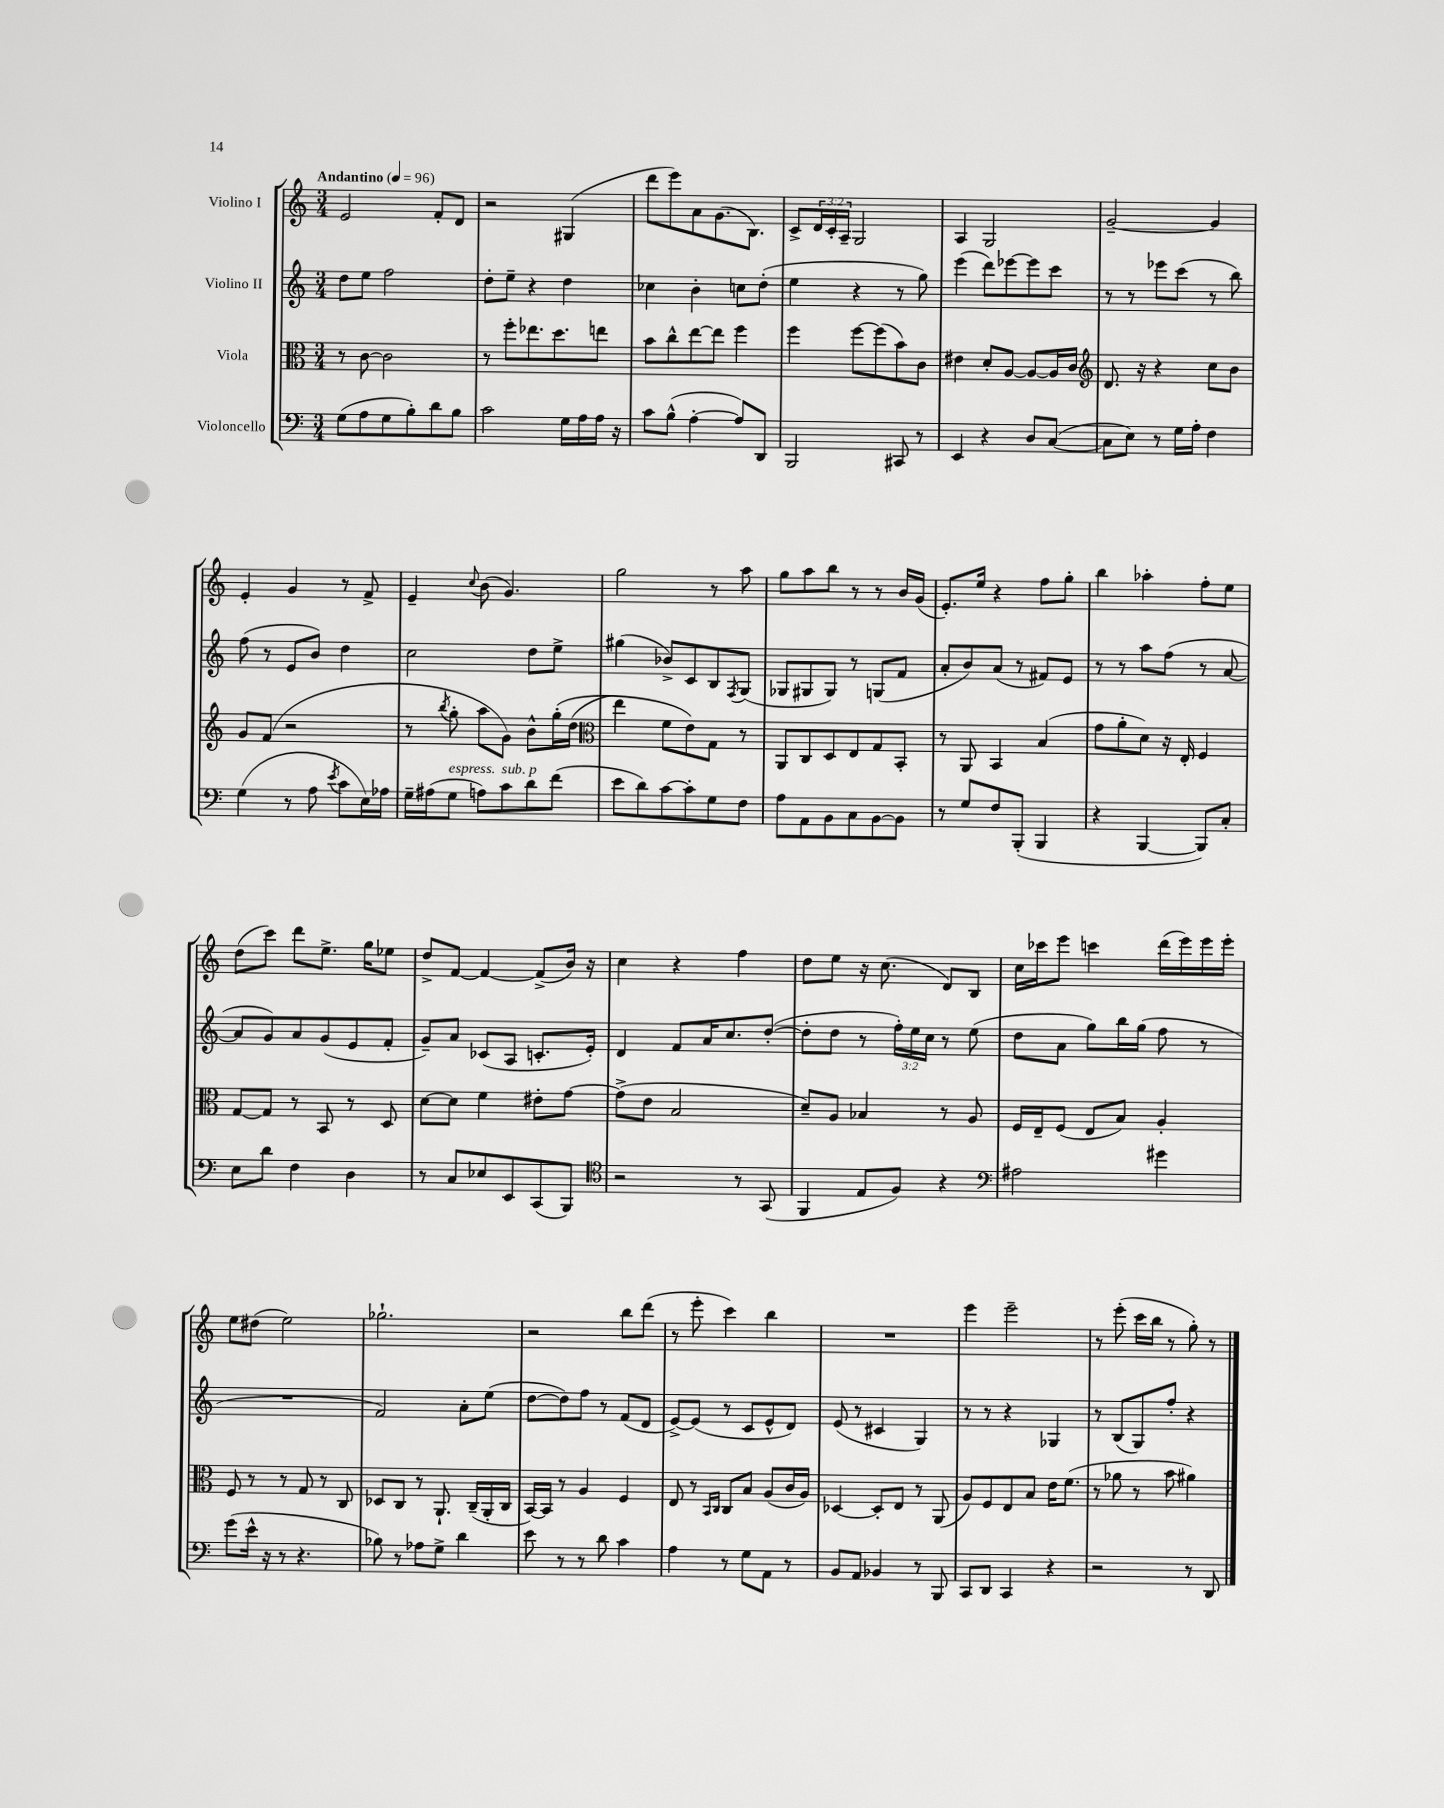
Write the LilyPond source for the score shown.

<<
\new StaffGroup <<
\new Staff = "s0" \with { instrumentName = "Violino I" } {
    \clef treble \key c \major \numericTimeSignature \time 3/4 \override Staff.TupletNumber.text = #tuplet-number::calc-fraction-text \tempo "Andantino" 4 = 96
    e'2 f'8-. d'8 |
    r2 gis4( |
    d'''8 e'''8) a'8 g'8.( b8.) |
    c'8-> \tuplet 3/2 { d'16 c'16-. a16-- } g2 |
    a4 g2 |
    g'2~-- g'4 |
    e'4-. g'4 r8 f'8-> |
    e'4-- \appoggiatura { c''8 } b'8( g'4.) |
    g''2 r8 a''8 |
    g''8 a''8 b''8 r8 r8 b'16 g'16( |
    e'8.-.) e''16 r4 f''8 g''8-. |
    b''4 aes''4-. f''8-. e''8 |
    d''8( c'''8) d'''8 e''8.-> g''16 ees''8 |
    d''8-> f'8~ f'4~ f'8->( b'16) r16 |
    c''4 r4 f''4 |
    d''8 e''8 r16 c''8.( d'8) b8 |
    c''16 ces'''16 e'''8 c'''4 d'''16( e'''16) e'''16 e'''16-. |
    e''8 dis''8( e''2) |
    ges''2.-! |
    r2 b''8 d'''8( |
    r8 e'''8-. c'''4) b''4 |
    R2. |
    e'''4 e'''2-- |
    r8 e'''8-.( c'''16 b''16 r8 g''8-.) r8 \bar "|." |
}
\new Staff = "s1" \with { instrumentName = "Violino II" } {
    \clef treble \key c \major \numericTimeSignature \time 3/4 \override Staff.TupletNumber.text = #tuplet-number::calc-fraction-text
    d''8 e''8 f''2 |
    d''8-. e''8-- r4 d''4 |
    ces''4 b'4-. c''8 d''8-.( |
    e''4 r4 r8 g''8) |
    e'''4( d'''8) ees'''8~ ees'''8 c'''8 |
    r8 r8 ees'''8 c'''8( r8 b''8) |
    f''8( r8 e'8 b'8) d''4 |
    c''2 d''8 e''8-> |
    gis''4( bes'8->) c'8 b8 \acciaccatura { f8 } g8( |
    ges8 gis8 gis8) r8 g8( f'8 |
    a'8-. b'8) a'8( r8 fis'8) e'8 |
    r8 r8 a''8 f''8( r8 a'8~ |
    a'8 g'8) a'8 g'8( e'8 f'8-. |
    g'8--) a'8 ces'8( a8 c'8.-. e'16-.) |
    d'4 f'8 a'16 c''8. d''8~-.( |
    d''8-. d''8 r8 \tuplet 3/2 { f''16-.) e''16 c''16 } r8 e''8( |
    d''8 a'8 g''8) b''16 g''16( f''8 r8 |
    R2. |
    f'2) a'8-. e''8( |
    d''8~ d''8) f''8 r8 f'8( d'8 |
    e'8~->) e'8( r8 c'8 e'8-^ d'8) |
    e'8( r8 cis'4 g4) |
    r8 r8 r4 ges4 |
    r8 b8( g8) f''8-. r4 \bar "|." |
}
\new Staff = "s2" \with { instrumentName = "Viola" } {
    \clef alto \key c \major \numericTimeSignature \time 3/4
    r8 c'8~ c'2 |
    r8 f''8-. ees''8. d''8. e''8 |
    b'8 c''8-^ e''8~ e''8 f''4 |
    f''4 f''8~ f''8( b'8) c'8 |
    eis'4 d'8-. a8~ a8~ a16 c'16 |
    \clef treble d'8. r16 r4 c''8 b'8 |
    g'8 f'8( r2 |
    r8 \acciaccatura { b''8 } g''8-. a''8 g'8) b'8-^ g''16-.\( d''16( |
    \clef alto e''4) f'8 e'8\) g8 r8 |
    a,8 c8 d8 e8 g8 b,8-. |
    r8 a,8 b,4 b4( |
    g'8 a'8-. d'8) r16 e16-. f4 |
    g8~ g8 r8 b,8 r8 d8 |
    d'8~ d'8 f'4 eis'8-. g'8~ |
    g'8->( e'8 b2 |
    d'8--) a8 bes4 r8 a8 |
    f16 e16-- f8( e8 b8) a4-. |
    f8 r8 r8 g8 r8 c8 |
    des8 c8 r8 a,8.-! c16--( a,16-. c16 |
    b,16~) b,16 r8 a4 f4 |
    e8 r8 \grace { b,16 c16 } c8 b8 a8( c'16 a16) |
    des4~ des8-. e8 r8 a,8( |
    a8) f8 e8 b8 e'16 f'8.( |
    r8 aes'8 r8 b'8 ais'4) \bar "|." |
}
\new Staff = "s3" \with { instrumentName = "Violoncello" } {
    \clef bass \key c \major \numericTimeSignature \time 3/4
    g8( a8 g8 b8-.) d'8 b8 |
    c'2 g16 a16 a16 r16 |
    c'8 b8-^( a4~-. a8) d,8 |
    b,,2 cis,8 r8 |
    e,4 r4 d8 c8~( |
    c8 e8) r8 g16 a16-. f4 |
    g4( r8 a8 \acciaccatura { e'8 } c'8 e16) aes16 |
    g16-- ais16( g8^\markup { \italic "espress." } a8) c'8^\markup { \italic "sub. p" } d'8 f'8( |
    e'8 d'8) c'8~ c'8-. g8 f8 |
    a8 a,8 b,8 c8 b,8~ b,8 |
    r8 g8 f8 b,,8-.( b,,4 |
    r4 b,,4~ b,,8) c8-. |
    e8 d'8 f4 d4 |
    r8 c8 ees8 e,8 c,8( b,,8) |
    \clef tenor r2 r8 g,8( |
    f,4 e8 f8) r4 |
    \clef bass ais2 gis'4 |
    g'8( e'16-^ r16 r8 r4. |
    bes8) r8 aes8 g8-> d'4 |
    e'8 r8 r8 d'8 c'4 |
    a4 r8 g8 a,8 r8 |
    b,8 a,8 bes,4 r8 b,,8 |
    c,8 d,8 c,4 r4 |
    r2 r8 d,8 \bar "|." |
}
>>
>>
\layout { \context { \Score \remove "Bar_number_engraver" } }
